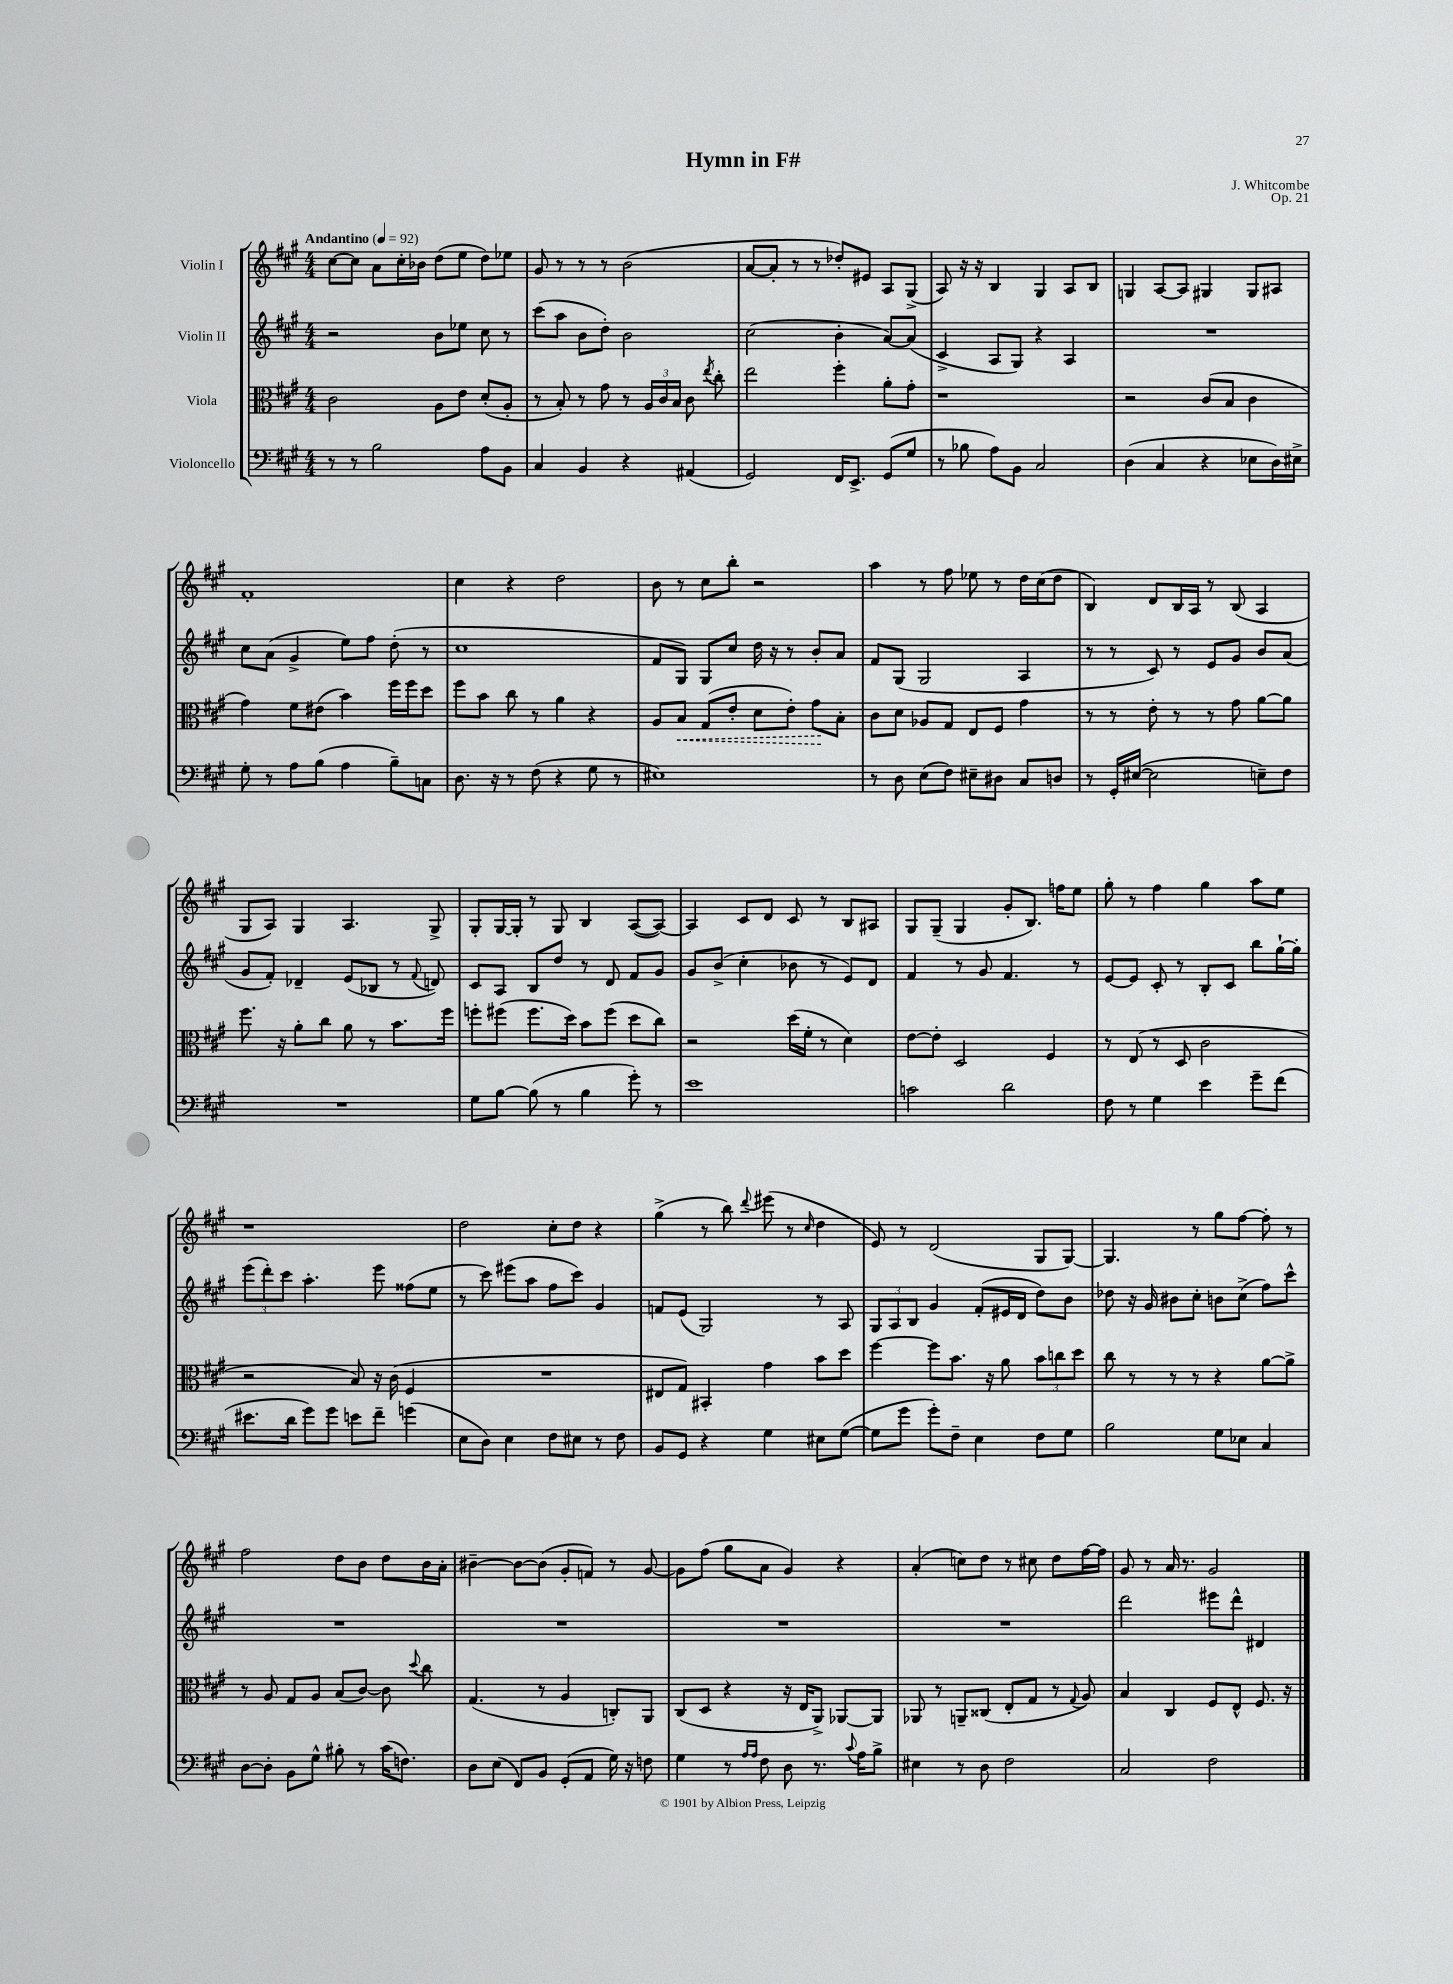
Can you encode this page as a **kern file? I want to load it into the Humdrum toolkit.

**kern	**kern	**dynam	**kern	**kern
*part4	*part3	*part3	*part2	*part1
*staff4	*staff3	*staff3	*staff2	*staff1
*I"Violoncello	*I"Viola	*	*I"Violin II	*I"Violin I
*clefF4	*clefC3	*	*clefG2	*clefG2
*k[f#c#g#]	*k[f#c#g#]	*	*k[f#c#g#]	*k[f#c#g#]
*M4/4	*M4/4	*	*M4/4	*M4/4
*MM92	*MM92	*	*MM92	*MM92
=1	=1	=1	=1	=1
!	!	!	!	!LO:TX:a:B:t=Andantino
8r	2c#\	.	2r	[8cc#\L
8r	.	.	.	8cc#\J]
2B\	.	.	.	8a\L
.	.	.	.	16cc#'\L
.	.	.	.	16b-X\JJ
.	8A\L	.	8b\L	(8dd\L
.	8e\J	.	8ee-X\J	8ee\J
8A\L	(8d'/L	.	8cc#\	8dd\L)
8BB\J	8A'/J	.	8r	8ee-X\J
=2	=2	=2	=2	=2
4C#/	8r	.	(8ccc#\L	8g#/
.	8B'/)	.	8aa\J	8r
4BB/	8r	.	8b\L	8r
.	8g#\	.	8dd'\J)	8r
4r	8r	.	2b\	(2b\
.	24A/LL	.	.	.
.	24c#/	.	.	.
.	24B/JJ	.	.	.
(4AA#X/	8c#\	.	.	.
.	8qee/	.	.	.
.	8cc#'\	.	.	.
=3	=3	=3	=3	=3
2GG#/)	2ee\	.	(2cc#\	[8a/L
.	.	.	.	8a'/J]
.	.	.	.	8r
.	.	.	.	8r
16FF#/KL	4ff#'\	.	4b'\	8dd-X'/L)
8.EE^/J	.	.	.	.
.	.	.	.	8e#X/J
(8GG#/L	8a'\L	.	[8a/L)	8A/L
8G#/J	8g#'\J	.	(8a/J]	(8G#^/J
=4	=4	=4	=4	=4
8r	1r	.	4c#^/	8A/)
8B-X\	.	.	.	16r
.	.	.	.	16r
8A\L)	.	.	8A/L	4B/
8BB\J	.	.	8G#/J)	.
2C#/	.	.	4r	4G#/
.	.	.	4A/	8A/L
.	.	.	.	8B/J
=5	=5	=5	=5	=5
(4D\	2r	.	1r	4Gn/
4C#/	.	.	.	[8A/L
.	.	.	.	8A/J]
4r	(8c#/L	.	.	4G#X/
.	8B/J	.	.	.
8E-X\L	4c#\	.	.	8G#/L
16D\L)	.	.	.	8A#X/J
16E#X^\JJ	.	.	.	.
!!LO:LB:g=z
=6	=6	=6	=6	=6
8G#'\	4g#\)	.	8cc#\L	1f#'
8r	.	.	(8a\J	.
8A\L	8f#\L	.	4g#^/	.
(8B\J	(8e#X\J	.	.	.
4A\	4b\)	.	8ee\L)	.
.	.	.	8ff#\J	.
8B~\L)	16ff#\LL	.	(8dd'\	.
.	16ff#\J	.	.	.
8Cn\J	8dd\J	.	8r	.
=7	=7	=7	=7	=7
8.D\	8ff#\L	.	1cc#	4cc#\
.	8b\J	.	.	.
16r	.	.	.	.
8r	8cc#\	.	.	4r
(8F#\	8r	.	.	.
4r	4a\	.	.	2dd\
8G#\	4r	.	.	.
8r	.	.	.	.
=8	=8	=8	=8	=8
1E#X)	8A/L	.	8f#/L	8b\
!	!	!LO:HP:b	!	!
.	8B/J	<	8G#/J)	8r
.	(8G#/L	.	8G#/L	8cc#\L
.	8e'/J	.	8cc#/J	8bb'\J
.	8d\L	.	16dd\	2r
.	.	.	16r	.
.	8e'\J)	.	8r	.
.	8g#\L	.	8b'/L	.
.	8B'\J	[	8a/J	.
=9	=9	=9	=9	=9
8r	8c#\L	.	8f#/L	4aa\
8D\	8d\J	.	(8G#/J	.
(8E\L	8A-X/L	.	2G#/	8r
8F#\J)	8G#/J	.	.	8ff#\
8E#X~\L	8E/L	.	.	8ee-X\
8D#X\J	8F#/J	.	.	8r
8C#/L	4g#\	.	4A/	16dd\LL
.	.	.	.	(16cc#\J
8Dn/J	.	.	.	8dd\J
=10	=10	=10	=10	=10
8r	8r	.	8r	4B/)
16GG#'/LL	8r	.	8r	.
([16E#X/JJ	.	.	.	.
2E#\]	8e'\	.	8c#/)	8d/L
.	8r	.	8r	16B/L
.	.	.	.	16A/JJ
.	8r	.	8e/L	8r
.	8g#\	.	8g#/J	(8B/
8En~\L)	[8a\L	.	8b/L	4A/
8F#\J	8a\J]	.	(8a/J	.
!!LO:LB:g=z
=11	=11	=11	=11	=11
1r	8.ff#\	.	8g#/L	8G#/L
.	.	.	8f#'/J)	8A/J)
.	16r	.	.	.
.	8a'\L	.	4d-X~/	4G#/
.	8cc#\J	.	.	.
.	8a\	.	(8e/L	4.A/
.	8r	.	8B-X/J	.
.	8.b\L	.	8r	.
.	.	.	8qqf#/	.
.	.	.	8dn/)	8G#^/
.	16ff#\Jk	.	.	.
=12	=12	=12	=12	=12
8G#\L	8ffn'\L	.	8c#/L	8G#'/L
[8B\J	(8ff#X\J	.	8A/J	[16G#/L
.	.	.	.	16G#'/JJ]
(8B\]	8.ff#\L	.	8B/L	8r
8r	.	.	8dd/J	8G#/
.	16dd\Jk)	.	.	.
4B\	8b\L	.	8r	4B/
.	(8ff#\J	.	8d/	.
8g#'\)	8dd\L	.	8f#/L	([8A/L
8r	8cc#\J)	.	8g#/J	8A/J_)
=13	=13	=13	=13	=13
1e	2r	.	8g#/L	4A/]
.	.	.	(8b^/J	.
.	.	.	4cc#'\	8c#/L
.	.	.	.	8d/J
.	(16dd\LL	.	8b-X\	8c#/
.	16f#'\JJ	.	.	.
.	8r	.	8r	8r
.	4d\)	.	8e/L)	8B/L
.	.	.	8d/J	8A#X/J
=14	=14	=14	=14	=14
2cn\	[8e\L	.	4f#/	8G#/L
.	8e'\J]	.	.	(8G#~/J
.	2D/	.	8r	4G#/
.	.	.	8g#/	.
2d\	.	.	4.f#/	8g#'/L
.	.	.	.	8.B/J)
.	4F#/	.	.	.
.	.	.	.	16ffn\KL
.	.	.	8r	8ee\J
=15	=15	=15	=15	=15
8F#\	8r	.	[8e/L	8gg#'\
8r	(8E/	.	8e/J]	8r
4G#\	8r	.	8c#'/	4ff#\
.	8D/	.	8r	.
4e\	2c#\	.	8B'/L	4gg#\
.	.	.	8c#/J	.
8g#~\L	.	.	8bb\L	8aa\L
(8f#\J	.	.	[16gg#`\L	8ee\J
.	.	.	16gg#'\JJ]	.
!!LO:LB:g=z
=16	=16	=16	=16	=16
8.e#X\L	2r	.	(12eee\L	1r
.	.	.	12ddd'\)	.
.	.	.	12ccc#\J	.
16d\Jk	.	.	.	.
8g#\L)	.	.	4.aa'\	.
8g#\J	.	.	.	.
8en\L	8B/)	.	.	.
8f#~\J	16r	.	8eee\	.
.	(16c#\	.	.	.
(4gn\	4F#/	.	(8ff##X\L	.
.	.	.	8ee\J	.
=17	=17	=17	=17	=17
8E\L	1r	.	8r	2dd\
8D\J)	.	.	8ccc#\)	.
4E\	.	.	(8eee#X\L	.
.	.	.	8aa\J	.
8F#\L	.	.	8ff#\L	8cc#'\L
8E#X\J	.	.	8ccc#\J)	8dd\J
8r	.	.	4g#/	4r
8F#\	.	.	.	.
=18	=18	=18	=18	=18
8BB/L	8E#X/L	.	8fn/L	(4gg#^\
8GG#/J	8G#/J)	.	(8e/J	.
4r	4BB#X'/	.	2G#/)	8r
.	.	.	.	8bb\)
.	.	.	.	8qqddd/
4G#\	4g#\	.	.	(8eee#X\
.	.	.	.	8r
.	.	.	.	16qqcc#/
8E#X\L	8b\L	.	8r	4dd\
([8G#\J	8dd\J	.	8A/	.
=19	=19	=19	=19	=19
8G#\L]	[4ff#\	.	12G#/L	8e/)
.	.	.	12A/	.
8g#\J	.	.	.	8r
.	.	.	12B/J	.
8g#'\L)	8ff#\L]	.	4g#/	(2d/
8F#~\J	8.b\J	.	.	.
4E\	.	.	(8f#'/L	.
.	16r	.	.	.
.	8a\	.	16e#X/L	.
.	.	.	16d/JJ	.
8F#\L	12b\L	.	8dd\L)	8G#/L
.	12ccn\	.	.	.
8G#\J	.	.	8b\J	[8G#/J)
.	12dd\J	.	.	.
=20	=20	=20	=20	=20
2B\	8cc#\	.	8dd-X\	4.G#/]
.	8r	.	16r	.
.	.	.	16g#/	.
.	8r	.	8b#X\L	.
.	8r	.	8cc#'\J	8r
8G#\L	4r	.	8bn\L	8gg#\L
8E-X\J	.	.	(8cc#^\J	[8ff#\J
4C#/	[8a\L	.	8ff#\L)	8ff#'\]
.	8a^\J]	.	8ccc#^^\J	8r
!!LO:LB:g=z
=21	=21	=21	=21	=21
[8D\L	8r	.	1r	2ff#\
8D'\J]	8A/	.	.	.
8BB\L	8G#/L	.	.	.
8G#^^\J	8A/J	.	.	.
8B#X'\	(8B/L	.	.	8dd\L
8r	[8c#/J)	.	.	8b\J
(16c#\KL	8c#\]	.	.	8dd\L
8.Fn\J)	.	.	.	.
.	8qqdd/	.	.	.
.	8cc#\	.	.	16b\L
.	.	.	.	16a'\JJ
=22	=22	=22	=22	=22
8D\L	(4.G#/	.	1r	[4b#X~\
(8E\J	.	.	.	.
8FF#/L)	.	.	.	8b#\L_
8BB/J	8r	.	.	(8b#\J]
(8GG#'/L	4A/	.	.	8g#'/L
8AA/J	.	.	.	8fn/J)
16G#\)	8Cn'/L)	.	.	8r
16r	.	.	.	.
8Fn\	8AA/J	.	.	[8g#/
=23	=23	=23	=23	=23
4G#\	(8C#/L	.	1r	8g#\L]
.	8D/J	.	.	(8ff#\J
8r	4r	.	.	8gg#\L
16qqA/LL	.	.	.	.
16qqA/JJ	.	.	.	.
8F#\	.	.	.	8a\J
8D\	16r	.	.	4g#/)
.	16E/KL	.	.	.
8.r	8AA^/J)	.	.	.
.	[8AA-X/L	.	.	4r
8qqc#/	.	.	.	.
16A\KL	.	.	.	.
8B^\J	8AA-/J]	.	.	.
=24	=24	=24	=24	=24
4E#X\	8AA-X/	.	1r	(4a'/
.	8r	.	.	.
8r	8AAn~/L	.	.	8ccn\L)
8D\	(8C##X/J	.	.	8dd\J
2F#\	8E'/L	.	.	8r
.	8G#/J	.	.	8cc#X\
.	8r	.	.	8dd\L
.	8qqG#/	.	.	.
.	8A/)	.	.	[16ff#\L
.	.	.	.	16ff#\JJ]
=25	=25	=25	=25	=25
2C#/	4B/	.	2ddd\	8g#/
.	.	.	.	8r
.	4C#/	.	.	16a/
.	.	.	.	8.r
2F#\	8F#/L	.	8eee#X\L	2g#/
.	8E^^/J	.	8ddd^^\J	.
.	8.F#/	.	4d#X/	.
.	16r	.	.	.
==	==	==	==	==
*-	*-	*-	*-	*-
